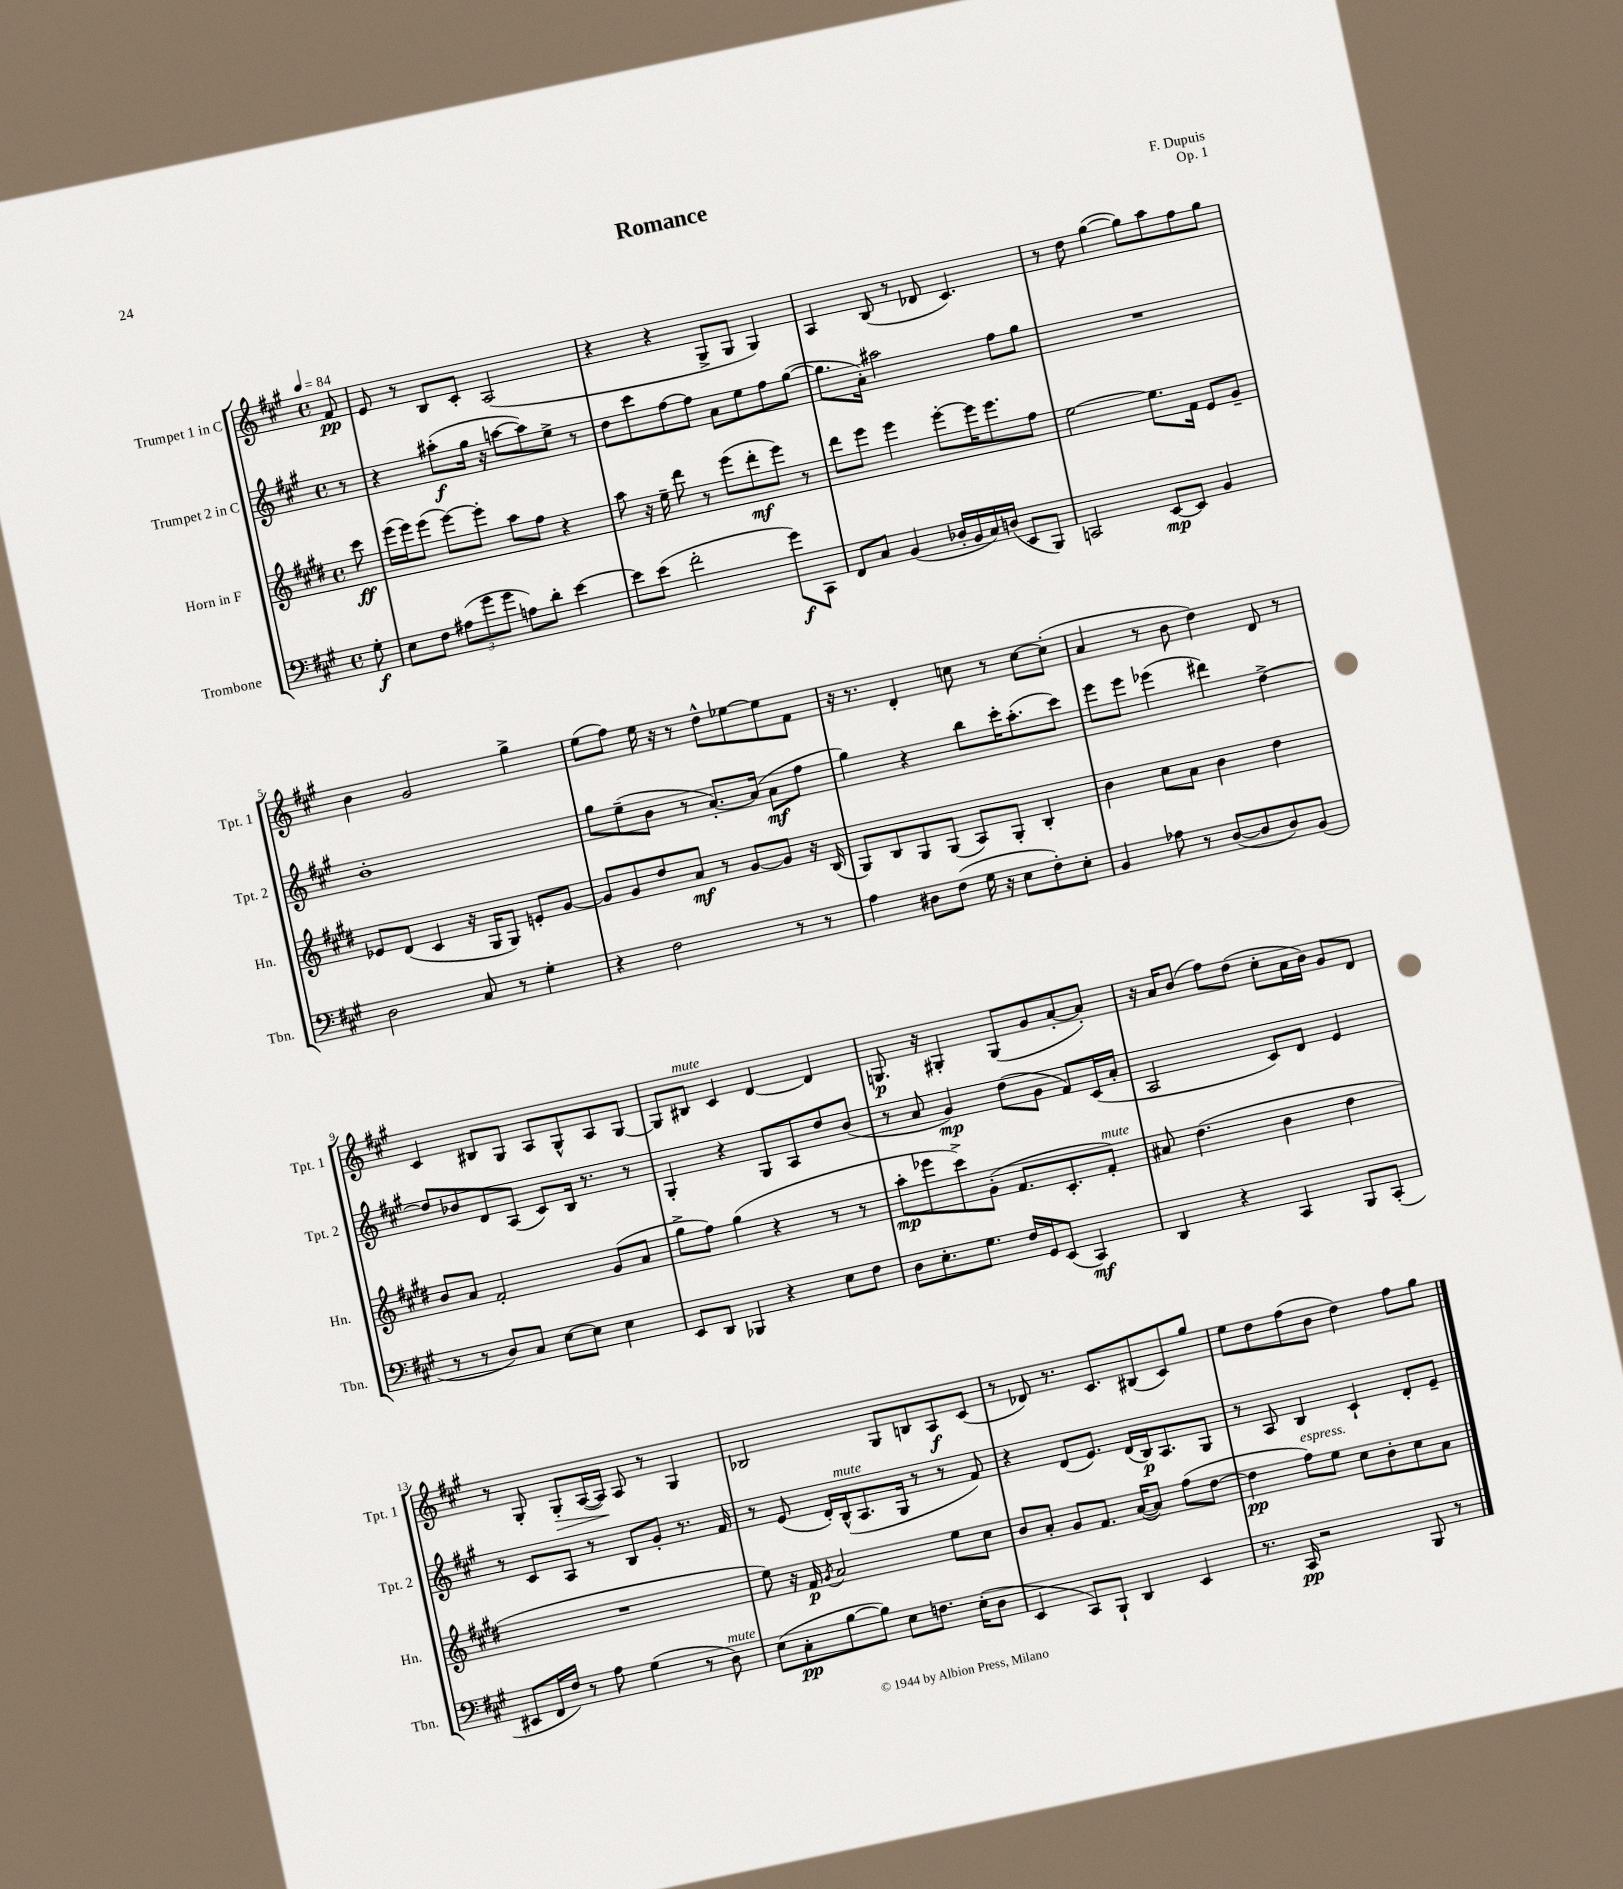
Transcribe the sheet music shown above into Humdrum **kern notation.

**kern	**kern	**kern	**kern
*staff4	*staff3	*staff2	*staff1
*clefF4	*clefG2	*clefG2	*clefG2
*k[f#c#g#]	*k[f#c#g#d#]	*k[f#c#g#]	*k[f#c#g#]
*M4/4	*M4/4	*M4/4	*M4/4
*met(c)	*met(c)	*met(c)	*met(c)
*MM84	*MM84	*MM84	*MM84
8G#'	8ccc#	8r	8f#
=	=	=	=
8E	(16eee	4r	8e
.	16eee)	.	.
8F#	(8eee	.	8r
(12A#	[8eee)	(8aa#'	8B
12g#	.	.	.
.	8eee']	16gg#	8c#'
12g#	.	.	.
.	.	16r	.
8A)	8aa	[8aa	(2A
8d'	8ff#	8aa])	.
[4e	4r	8ee^	.
.	.	8r	.
=	=	=	=
8e]	8aa	8dd	4r
(8e	16r	8ccc#	.
.	16ee~	.	.
2f#'	8ddd#	[8ff#	4r
.	8r	8ff#]	.
.	(8eee	8a	8G#^
.	8ddd#'	8ee	8G#
8g#)	8eee)	8ff#	4G#)
8CC#	8r	([8gg#	.
=	=	=	=
8FF#	8ddd#	8.gg#]	4A
8C#	8eee	.	.
.	.	16a')	.
(4BB	4eee	2aa#	(8B
.	.	.	8r
16D-'	[8eee'	.	8d-
16BB	.	.	.
16C#)	16eee]	.	4.c#)
(16D	8.eee	.	.
8EE	.	8ff#	.
8BBB)	8ff#	8gg#	.
=	=	=	=
2CC	[2ee	1r	8r
.	.	.	8dd
.	.	.	([4gg#
[8EE	8.ee]	.	8gg#])
8EE]	.	.	8aa
.	16f#	.	.
4BB	8e	.	8ff#
.	8g#~	.	8gg#
=	=	=	=
2D	8e-	1b'	4b
.	(8d#	.	.
.	4c#	.	2g#
8C#	16r	.	.
.	16G#	.	.
8r	8G#)	.	.
4G#'	8e'	.	4gg#^
.	[8g#	.	.
=	=	=	=
4r	8g#]	8gg#	(8ee
.	8g#	(8ee~	8ff#)
2F#	8dd#	8b	16ee
.	.	.	16r
.	8a	8r	8r
.	8r	[8.a')	8dd^^
.	[8g#	.	[8ee-
.	.	(16a]	.
8r	8g#]	8a	8ee-]
8r	16r	8ff#	8f#
.	(16B	.	.
=	=	=	=
4A	8G#)	4gg#)	16r
.	.	.	8.r
.	8B	.	.
8D#	8G#	4r	4d'
(8F#	(8G#	.	.
16G#	8A)	8bb	8cc
16r	.	.	.
8E	8G#'	16ccc#'	8r
.	.	(8.aa'	.
8F#')	4B'	.	[8cc
8E'	.	8ccc#)	(8cc']
=	=	=	=
4BB	4b	8eee	4a
.	.	8eee	.
8A-	8cc#	(4eee-	8r
8r	8a	.	8b
([8D	4b	4ddd#)	4dd)
8D]	.	.	.
8D)	4dd#	[4dd^	8d
(8BB	.	.	8r
=	=	=	=
8r	8b	8dd]	4c#
8r	8a	8b-	.
8D)	2f#'	8d	8B#
8C#	.	(8A	8G#
[8E	.	8c#)	8A
8E]	.	16B	8G#^^
.	.	8.r	.
4E	(8g#	.	8A
.	8a	8r	[8G#
=	=	=	=
8EE	8gg#^	4G#'	8G#]
8DD	8ff#)	.	8B#
4BBB-	(4gg#	4r	4c#
4r	4r	8G#	[4d
.	.	8A	.
8E	8r	8dd	4d]
8F#	8r	(8b	.
=	=	=	=
8D	8aa'	8r	8.G
8.E'	8eee-	8a	.
.	.	.	16r
.	8ccc#^)	4g#)	4G#'
8.G#	.	.	.
.	(8g#'	.	.
16F#	8.f#	(8dd	(8G#
16GG#	.	.	.
(8EE	.	8g#	8g#
.	8.c#'	.	.
4CC#)	.	8f#)	[8a'
.	8f#')	(16c#	8a'])
.	.	16a'	.
=	=	=	=
4DD	8a#	2A	16r
.	.	.	16a
.	(4.dd#	.	(8b
4r	.	.	8ff#)
.	.	.	(8dd
4CC#	4b	8c#)	8cc#'
.	.	8d	16a
.	.	.	16b)
8BBB	4dd#	4e	8g#
(8CC#'	.	.	8d
=	=	=	=
8EE#	1r	8r	8r
16FF#	.	8c#	8G#'
16F#)	.	.	.
8r	.	8A	8G#'
8A	.	8r	([16A
.	.	.	16A])
(4G#	.	8B	8A
.	.	8g#'	8r
8r	.	8.r	4G#
8D)	.	.	.
.	.	16f#	.
=	=	=	=
(8E	8ee)	8r	2B-
8C#'	16r	(8e	.
.	16f#	.	.
.	8qg#	.	.
[8B	2a	16d')	.
.	.	(16B^^	.
8B])	.	8.A	.
8E	.	.	8G#
.	.	16G#	.
8.F	.	8r	8B
.	8ee	8r	8A
(16E'	.	.	.
8D	8cc#	8f#)	(8c#
=	=	=	=
4EE	8b	4r	8r
.	8a'	.	8d-)
8CC#)	8g#	(8d	8.r
8BBB`	8.f#	8.e)	.
.	.	.	8.c#
4DD	.	.	.
.	([16a	(16d	.
.	8a])	16B)	(8B#
.	.	8.A	.
4EE	(8ff#	.	8c#)
.	[8dd#	8G#	8gg#
=	=	=	=
8.r	4dd#]	8r	8ee
.	.	8A	8dd
16CC#	.	.	.
2r	8ff#)	4B	(8ff#
.	8ee	.	8b
.	8cc#	4c#`	4dd)
.	8b'	.	.
8BBB	8cc#	8d'	8ff#
8r	8a	8e~	8gg#
==	==	==	==
*-	*-	*-	*-
